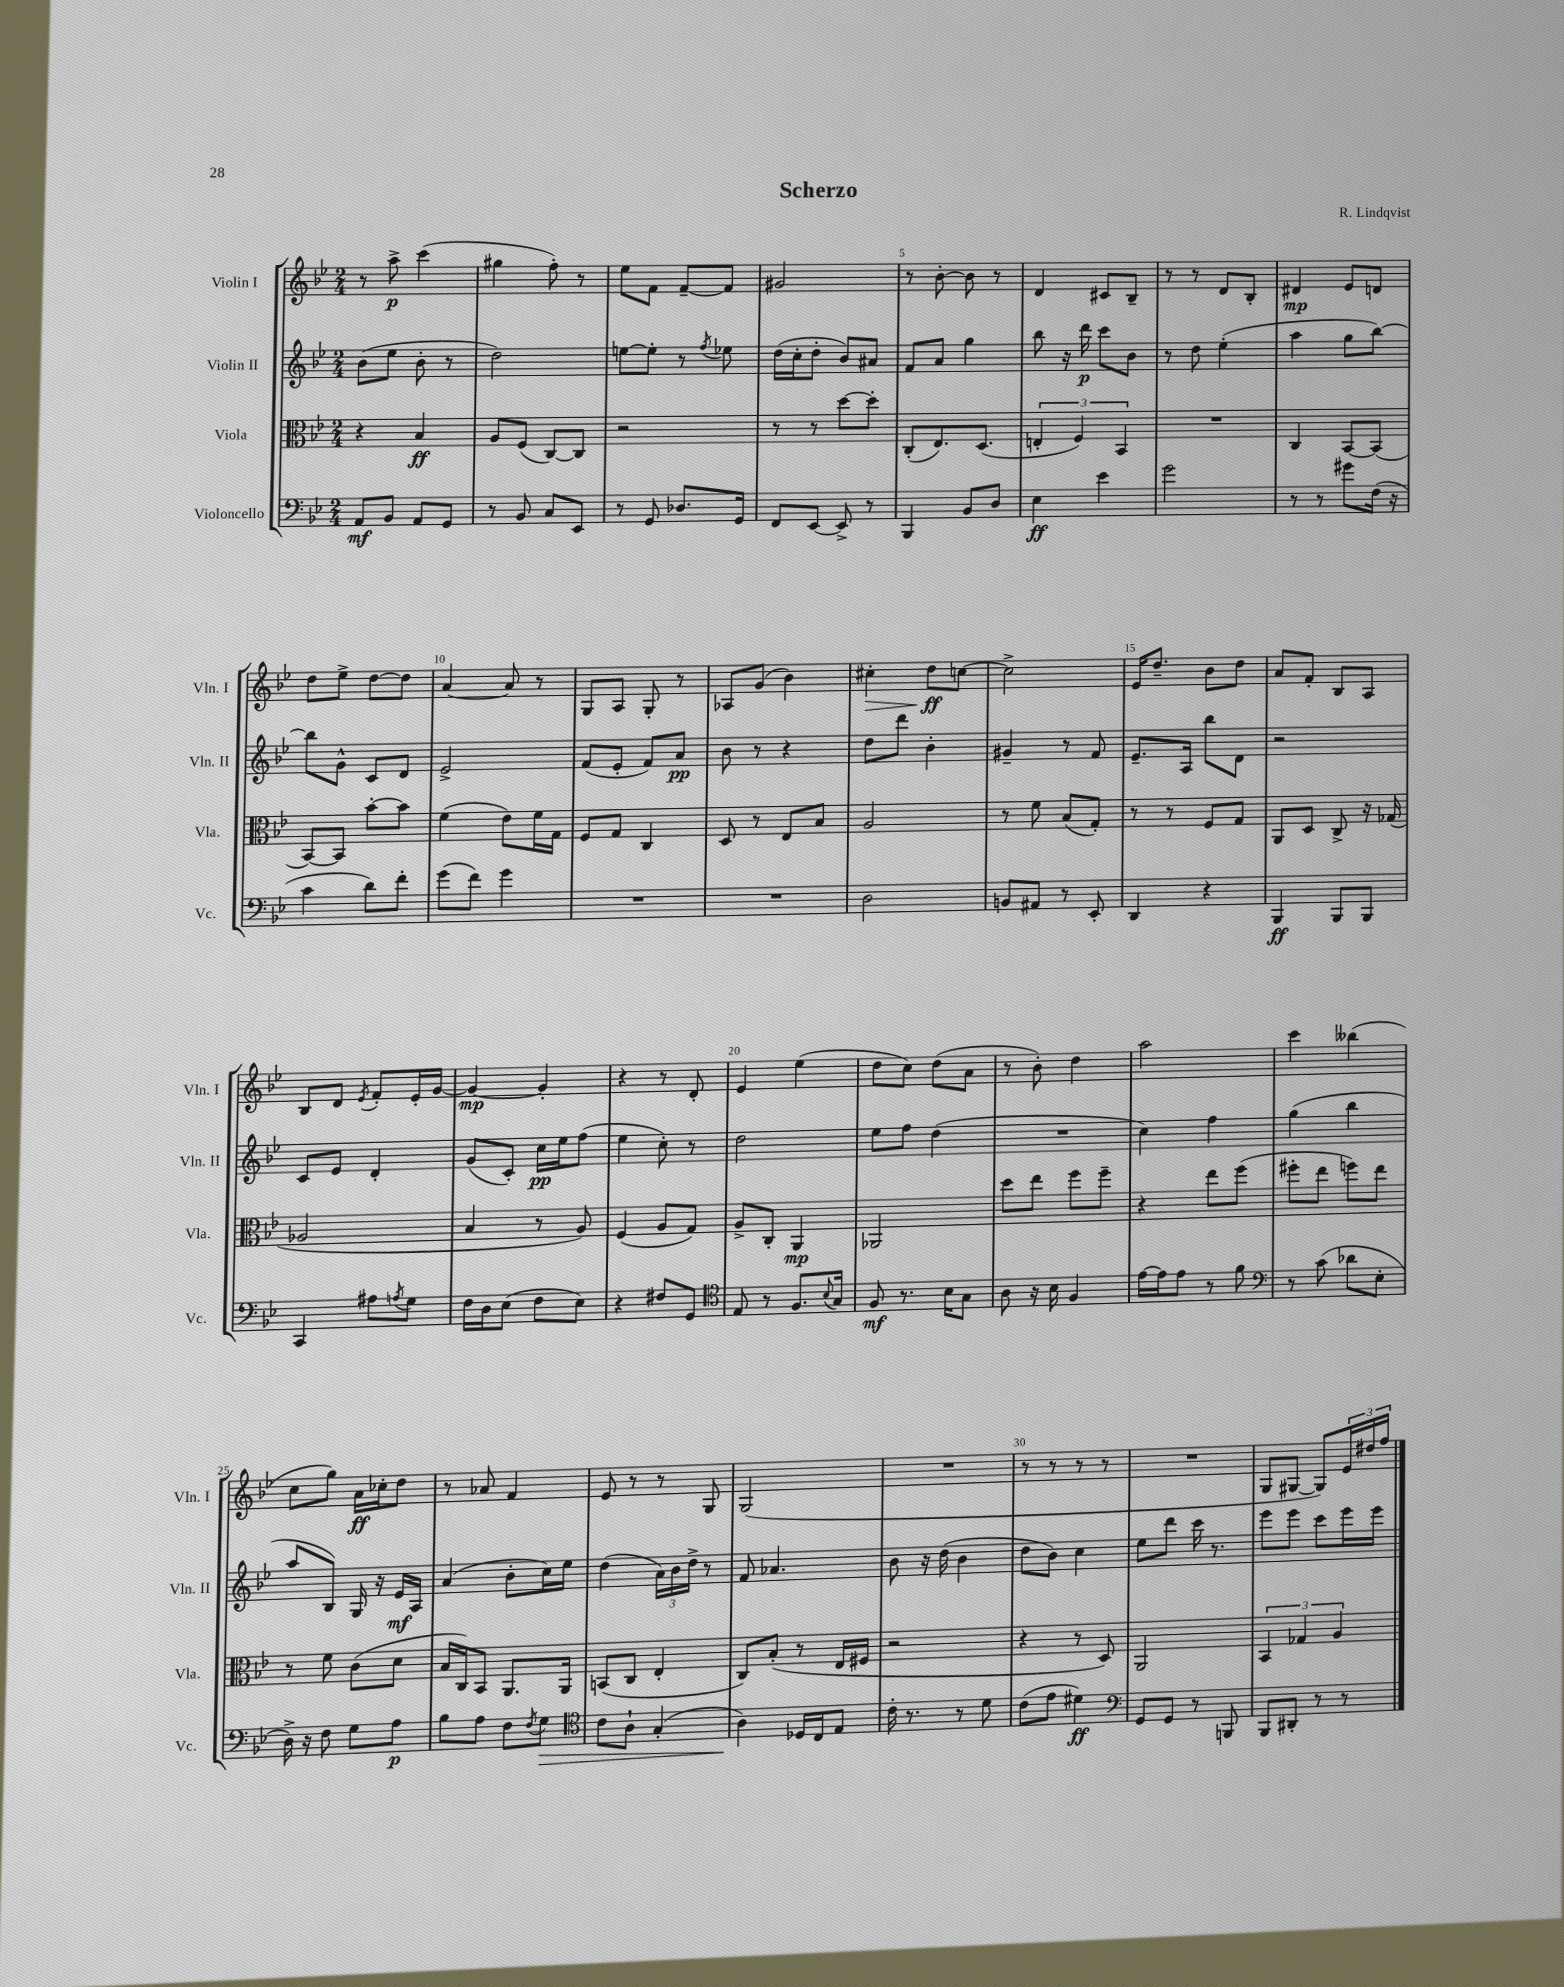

**kern	**kern	**kern	**kern
*staff4	*staff3	*staff2	*staff1
*clefF4	*clefC3	*clefG2	*clefG2
*k[b-e-]	*k[b-e-]	*k[b-e-]	*k[b-e-]
*M2/4	*M2/4	*M2/4	*M2/4
8AA	4r	(8b-	8r
8BB-	.	8ee-	8aa^
8AA	4B-	8b-'	(4ccc
8GG	.	8r	.
=	=	=	=
8r	8A	2dd)	4gg#
8BB-	(8F	.	.
8C	[8C)	.	8ff')
8EE-	8C]	.	8r
=	=	=	=
8r	2r	[8ee	8ee-
8GG	.	8ee']	8f
8.D-	.	8r	[8f~
.	.	8qff	.
.	.	8ee-	8f]
16GG	.	.	.
=	=	=	=
8FF	8r	(16dd	2g#
.	.	16cc'	.
[8EE-	8r	8dd'	.
8EE-^]	[8dd	8b-)	.
8r	8dd']	8a#	.
=	=	=	=
4BBB-	(8C'	8f	8r
.	8.E-)	8a	[8b-'
8BB-	.	4gg	8b-]
.	(8.D	.	.
8D	.	.	8r
=	=	=	=
4E-	6E'	8bb-	4d
.	.	16r	.
.	6F)	.	.
.	.	16ddd	.
4e-	.	8ccc	8c#
.	6BB-	.	.
.	.	8b-	8B-~
=	=	=	=
2g	2r	8r	8r
.	.	8dd	8r
.	.	(4ee-'	8d
.	.	.	8B-'
=	=	=	=
8r	4C	4aa	4d#
8r	.	.	.
8g#	[8BB-	8gg	8e-
(16F	(8BB-]	[8bb-)	8d
16r	.	.	.
=	=	=	=
4c	[8BB-)	8bb-]	8dd
.	8BB-]	8g^^	8ee-^
8d)	[8b-'	8c	[8dd
8f'	8b-]	8d	8dd]
=	=	=	=
(8g	(4f	2e-^	[4a
8f)	.	.	.
4g	8e-)	.	8a]
.	16f	.	8r
.	16G	.	.
=	=	=	=
2r	8F	(8f	8G
.	8G	8e-'	8A
.	4C	8f)	8G'
.	.	8a	8r
=	=	=	=
2r	8D	8b-	8A-
.	8r	8r	(8g
.	8E-	4r	4b-)
.	8B-	.	.
=	=	=	=
2D	2A	8dd	4cc#'
.	.	8ddd	.
.	.	4b-'	8dd
.	.	.	[8cc
=	=	=	=
8BB	8r	4g#~	2cc^]
8AA#	8f	.	.
8r	(8B-	8r	.
8EE-'	8G')	8f	.
=	=	=	=
4DD	8r	8.e-~	16e-
.	.	.	8.dd~
.	8r	.	.
.	.	16A	.
4r	8F	8bb-	8b-
.	8G	8d	8dd
=	=	=	=
4BBB-	8AA	2r	8a
.	8D	.	8f'
8BBB-	8C^	.	8B-
8BBB-	16r	.	8A
.	(16G-	.	.
=	=	=	=
4CC	2A-	8c	8B-
.	.	8e-	8d
.	.	.	8qe-
8A#	.	4d'	8f'
8qA	.	.	.
8G	.	.	16e-'
.	.	.	[16g
=	=	=	=
16F	4B-	(8g	4g_
16D	.	.	.
(8E-	.	8c')	.
8F	8r	16cc	4g']
.	.	16ee-	.
8E-)	8A)	(8ff	.
=	=	=	=
4r	(4F	4ee-	4r
8F#	8A	8cc')	8r
8GG	8G)	8r	8d'
=	=	=	=
*clefC4	*	*	*
8E-	8A^	2dd	4e-
8r	8C'	.	.
8.F	4AA	.	(4ee-
8qqB-	.	.	.
16G	.	.	.
=	=	=	=
8F	2AA-	8ee-	8dd
8.r	.	8ff	8cc)
.	.	(4dd	(8dd
16B-	.	.	.
8G	.	.	8a
=	=	=	=
8A	8dd	2r	8r
16r	8ee-	.	8b-')
16B-	.	.	.
4F	8ff	.	4dd
.	8ff~	.	.
=	=	=	=
[16e-	4r	4cc)	2aa
16e-]	.	.	.
8e-	.	.	.
8r	8ee-	4ff	.
8f	(8ff	.	.
=	=	=	=
*clefF4	*	*	*
8r	8ff#'	(4gg	4ccc
(8c	8ee-	.	.
8d-	8ff)	4bb-	(4bb--
8E-'	8ee-	.	.
=	=	=	=
16D^)	8r	8aa	8cc
16r	.	.	.
8F	8f	8B-)	8gg)
8G	(8c	16G	16a
.	.	16r	16cc-'
8A	8d	16e-	8dd
.	.	16A	.
=	=	=	=
8B-	16B-	(4a	8r
.	16C)	.	.
8A	8BB-	.	8a-
8F	8.AA	8b-'	4f
8qF	.	.	.
8G	.	16cc)	.
.	16AA	16ee-	.
=	=	=	=
*clefC4	*	*	*
8c	(8BB	(4dd	8e-
8A`	8C	.	8r
(4G'	4E-'	24a)	8r
.	.	24b-	.
.	.	24dd^	.
.	.	8r	8G
=	=	=	=
4A)	8C)	8f	(2G
.	(8B-'	4.a-	.
16D-	8r	.	.
16C	.	.	.
8E-	16E-	.	.
.	16F#	.	.
=	=	=	=
16c'	2r	8b-	2r
8.r	.	.	.
.	.	16r	.
.	.	(16dd	.
8r	.	4b-	.
8d	.	.	.
=	=	=	=
(8c	4r	8dd	8r
8e-	.	8b-)	8r
4d#)	8r	4cc	8r
.	8D)	.	8r
=	=	=	=
*clefF4	*	*	*
8GG	2AA	8ee-	2r
8GG	.	8ddd	.
8r	.	16ccc	.
.	.	8.r	.
8BBB	.	.	.
=	=	=	=
8BBB-	6BB-	8eee-	8G
8DD#'	.	8eee-	[8G#
.	6G-	.	.
8r	.	8ccc	8G#])
.	6A	.	.
8r	.	16eee-	24e-
.	.	.	24dd#
.	.	16eee-	.
.	.	.	24ff
==	==	==	==
*-	*-	*-	*-
